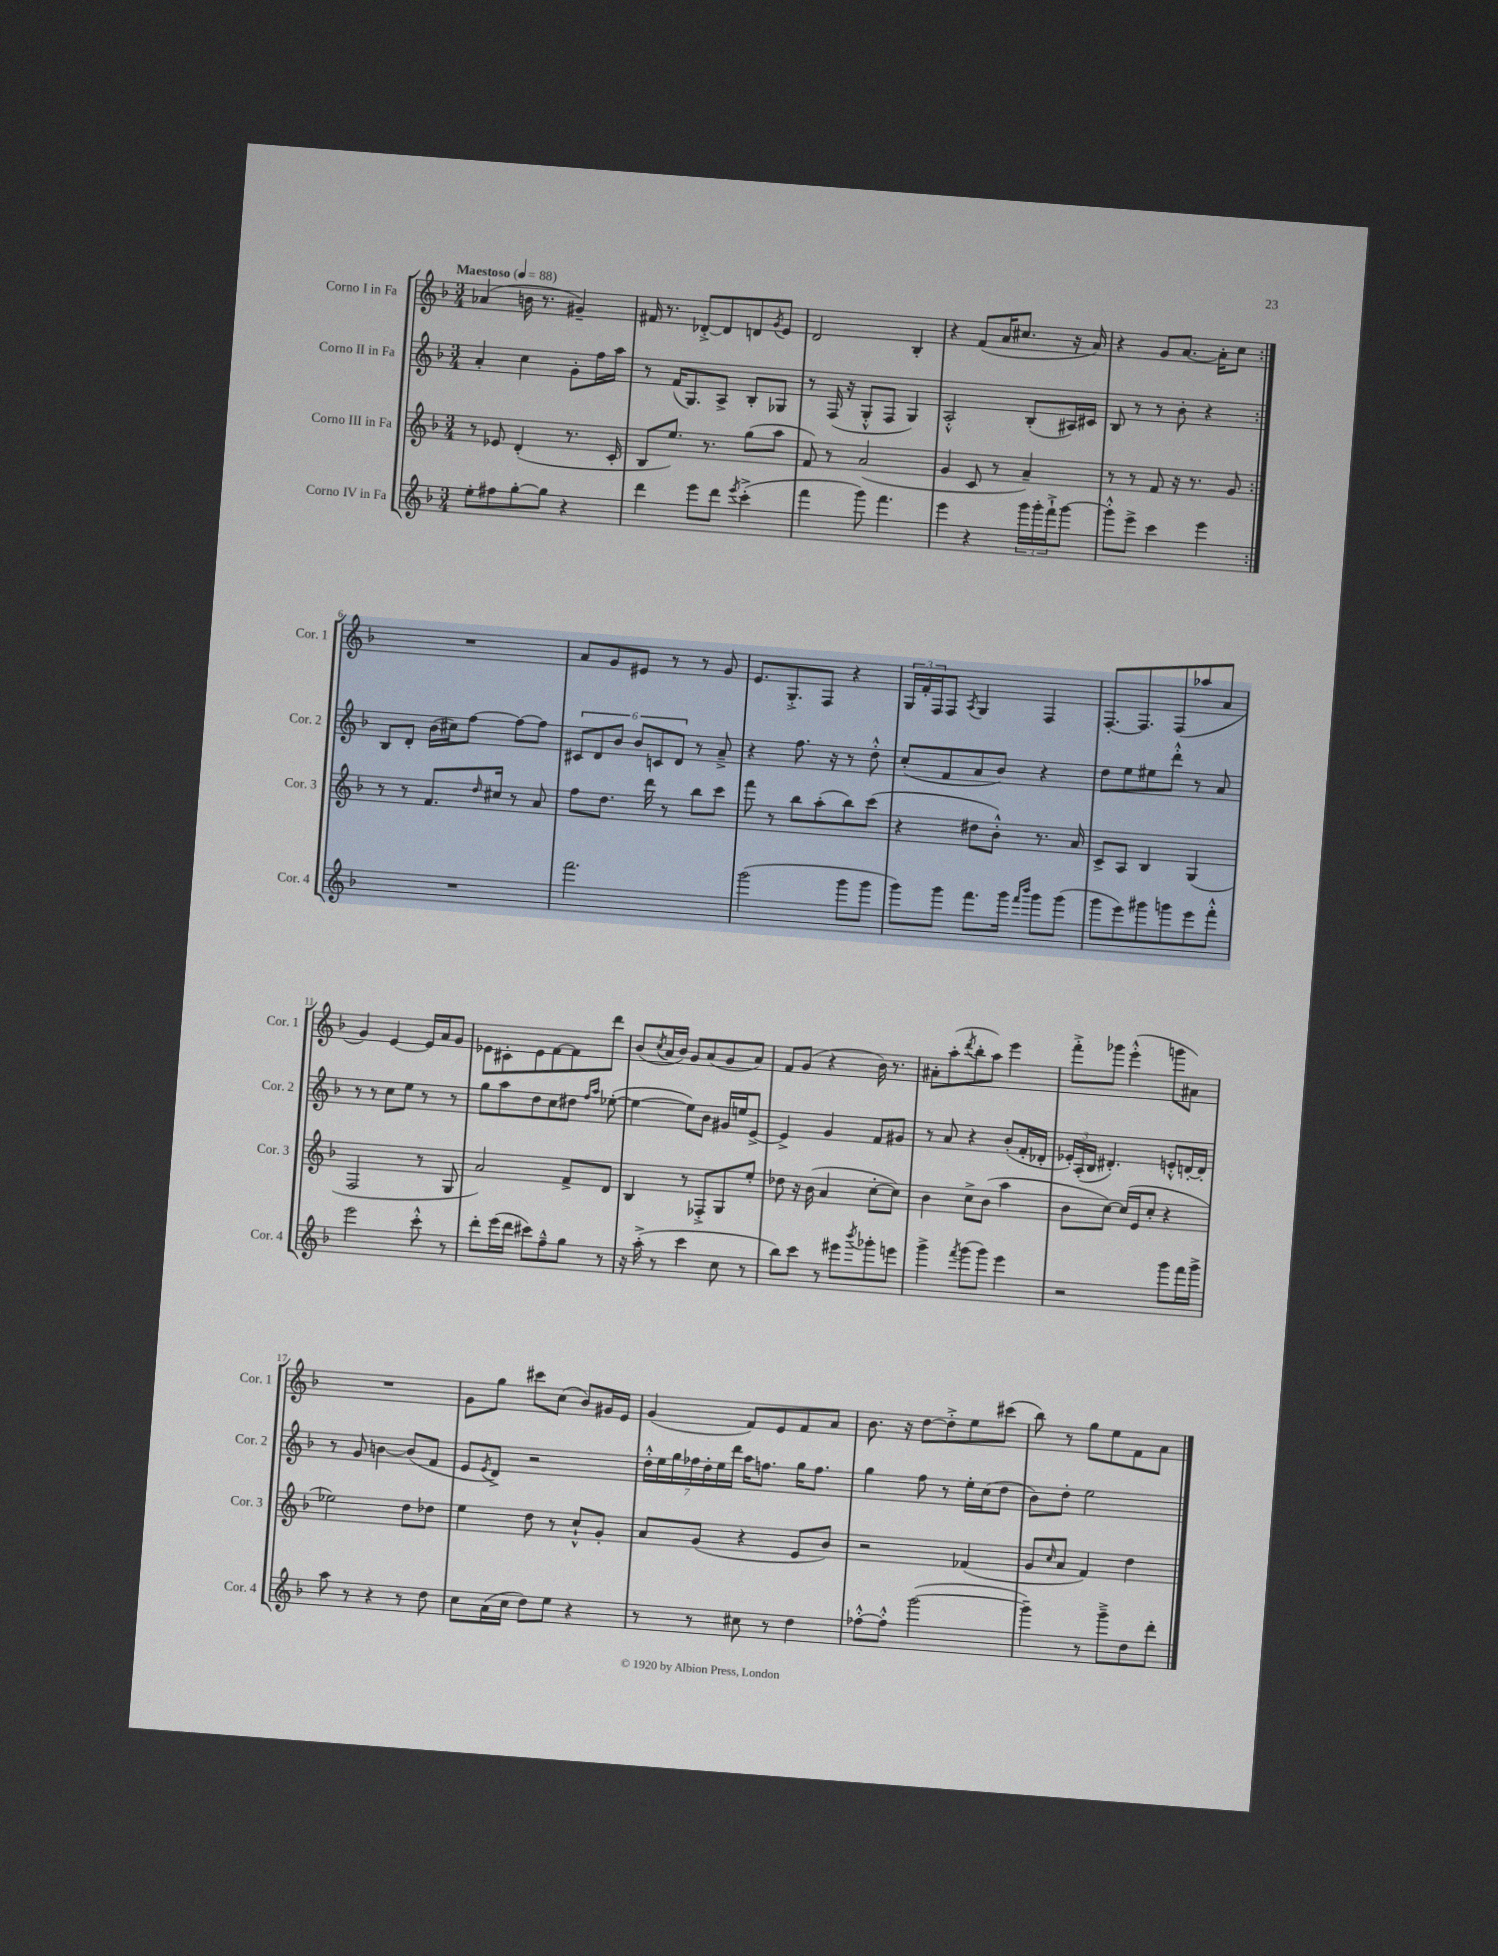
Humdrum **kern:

**kern	**kern	**kern	**kern
*staff4	*staff3	*staff2	*staff1
*clefG2	*clefG2	*clefG2	*clefG2
*k[b-]	*k[b-]	*k[b-]	*k[b-]
*M3/4	*M3/4	*M3/4	*M3/4
*MM88	*MM88	*MM88	*MM88
8ee'	8r	4a'	(4a-
8ff#	8e-	.	.
[8gg'	(4d'	4cc	16b
.	.	.	8.r
8gg]	.	.	.
4r	8.r	8g'	4g#~)
.	.	16ff	.
.	16c'	16aa	.
=	=	=	=
4ddd	8B-	8r	16f#
.	.	.	8.r
.	8.ee)	(16f	.
.	.	8.G)	.
8eee	.	.	[8d-'^
.	8.r	.	.
8ddd	.	8A^	8d-]
8qeee	.	.	.
(4ccc'^	(8gg	8B-'	8d
.	.	.	8qg
.	8aa	8G-	8e
=	=	=	=
4fff	8f)	8r	2d
.	8r	(16F	.
.	.	16r	.
8ggg)	(2a	8G'^^	.
4.fff	.	8F	.
.	.	4G)	4B-'
=	=	=	=
4eee	4g	2A'^^	4r
4r	8c	.	(8f
.	8r	.	16a
.	.	.	8.cc#
24ggg	4a~)	(8B-'	.
24ggg'	.	.	.
24fff`^	.	.	.
[8ggg	.	16A#)	16r
.	.	16c#	16a)
=	=	=	=
8ggg'^^]	8r	8B-	4r
8eee^	8r	8r	.
4ccc	8f	8r	8g
.	16r	8b-'	[8.a
.	8.r	.	.
4eee	.	4r	.
.	.	.	16a']
.	8g	.	8cc
=:|!	=:|!	=:|!	=:|!
2.r	8r	8B-	2.r
.	8r	8d'	.
.	8.f	(16b-	.
.	.	16cc#)	.
.	.	[8ff	.
.	16qqdd	.	.
.	16cc#	.	.
.	8r	8ff_	.
.	8a	8ff]	.
=	=	=	=
2.fff	8ff	12c#	8a
.	.	12d	.
.	8.dd	.	8g
.	.	12b-	.
.	.	12b-	8e#
.	16ddd	.	.
.	.	12c	.
.	8r	.	8r
.	.	12d	.
.	8bb-	8r	8r
.	8ccc	8a~^	8g
=	=	=	=
(2ggg	8fff	4r	8.e
.	8r	.	.
.	.	.	8.G'^
.	8bb-	8.ff	.
.	(8aa'	.	8F
.	.	16r	.
8ggg	8bb-)	8r	4r
8ggg	(8ccc	8dd'^^	.
=	=	=	=
8ggg)	4r	(8cc'	24G
.	.	.	24f'
.	.	.	24F
8ggg	.	8f	8F
.	.	.	8qA
8.fff	8dd#	8a	4G
.	8b-'^^)	8b-)	.
16ggg	.	.	.
16qqfff	.	.	.
16qqbbb-	.	.	.
8ggg	8.r	4r	4F
(8ggg	.	.	.
.	16a	.	.
=	=	=	=
8ggg	8c^	8dd	[8.F'
8eee)	8A	8ee	.
.	.	.	8.F]
8ggg#	4B-	8ee#	.
8ggg	.	8ddd'^^	(8F
8eee	(4G	8r	8aa-
8fff'^^	.	8a	8a
=	=	=	=
2eee	2F	8r	4g)
.	.	8r	.
.	.	8cc	[4e
.	.	8ee	.
8ccc'^^	8r	8r	16e]
.	.	.	16a
8r	8G	8r	8g
=	=	=	=
8ddd'	2a)	8gg	8e-
(16eee	.	8aa	8c#'
16ddd	.	.	.
8ccc#)	.	8dd	8e-
8ff~^^	.	8cc	[8f
8gg	8f^	8dd#	8f]
.	.	16qqff	.
.	.	16qqaa	.
8r	8d	([8ee-'	8ddd
=	=	=	=
16r	4B-	4ee-_	(8b-
(16aa'^	.	.	.
.	.	.	8qcc
8r	.	.	16a
.	.	.	16b-)
4ccc	8r	8ee-])	8g
.	8F-'^	8b-	(8a
8cc	8G	16g#	8g
.	.	16ee	.
8r	8ee'	[8e^	8a)
=	=	=	=
8bb-)	8dd-	4e^]	8f
8ccc	16r	.	(8g
.	(16b-	.	.
8r	4a	4g	4r
8eee#	.	.	.
8qbbb-	.	.	.
8ggg-'	[8cc'	8f	16b-)
.	.	.	8.r
8eee	8cc])	8g#	.
=	=	=	=
4ggg^	4b-	8r	8a#'
.	.	8a	(8aa'
8qfff	.	.	8qddd
(8ggg	8cc^	4r	8bb-'
8ggg)	(8b-	.	8aa)
4eee	4aa	(8b-'	4eee
.	.	16f'	.
.	.	16d-'	.
=	=	=	=
2r	8b-	24e-')	8fff'^
.	.	(24A'	.
.	.	24B-	.
.	[8cc)	4.d#')	8ggg-
.	(16cc]	.	(4eee'^^
.	16e	.	.
.	8cc'	.	.
8ggg	4r	8e'^^	8ggg
16fff	.	[16d'	8a#)
16ggg^	.	16d']	.
=	=	=	=
8aa	2ee-)	8r	2.r
8r	.	8g	.
4r	.	[4b	.
8r	8dd	(8b]	.
8dd	8dd-	8f	.
=	=	=	=
8cc	4ee	8e	8g
.	.	8qe	.
(16a	.	8d^)	8gg
16cc	.	.	.
8dd)	8dd	2r	8ccc#
8ee	8r	.	(8cc
4r	8cc`^^	.	8b-)
.	8g'	.	16g#
.	.	.	16e
=	=	=	=
8r	8a	28dd'^^	(4g
.	.	28ee	.
.	.	28gg	.
.	.	28ff-	.
8r	(8g	.	.
.	.	28dd'	.
.	.	28ee	.
.	.	28ddd	.
8cc#	4r	16aa	8f)
.	.	8.ff	.
8r	.	.	8e
4dd	8e	16gg	8f
.	.	8.ff	.
.	8b-)	.	8a
=	=	=	=
[8ff-'^^	2r	4gg	8.b-
8ff-'^^]	.	.	.
.	.	.	16r
([2ggg	.	8ff	[8dd
.	.	8r	8dd'^]
.	(4f-	16ee'	8ee
.	.	(16cc	.
.	.	8dd	(8ccc#
=	=	=	=
4ggg~])	8g	8b-)	8bb-)
.	16qqcc	.	.
.	8a	8dd'	8r
8r	4f)	2ee	8gg
8ggg~^	.	.	8ee
8dd	4dd	.	8f
8ddd'	.	.	8a
==	==	==	==
*-	*-	*-	*-
